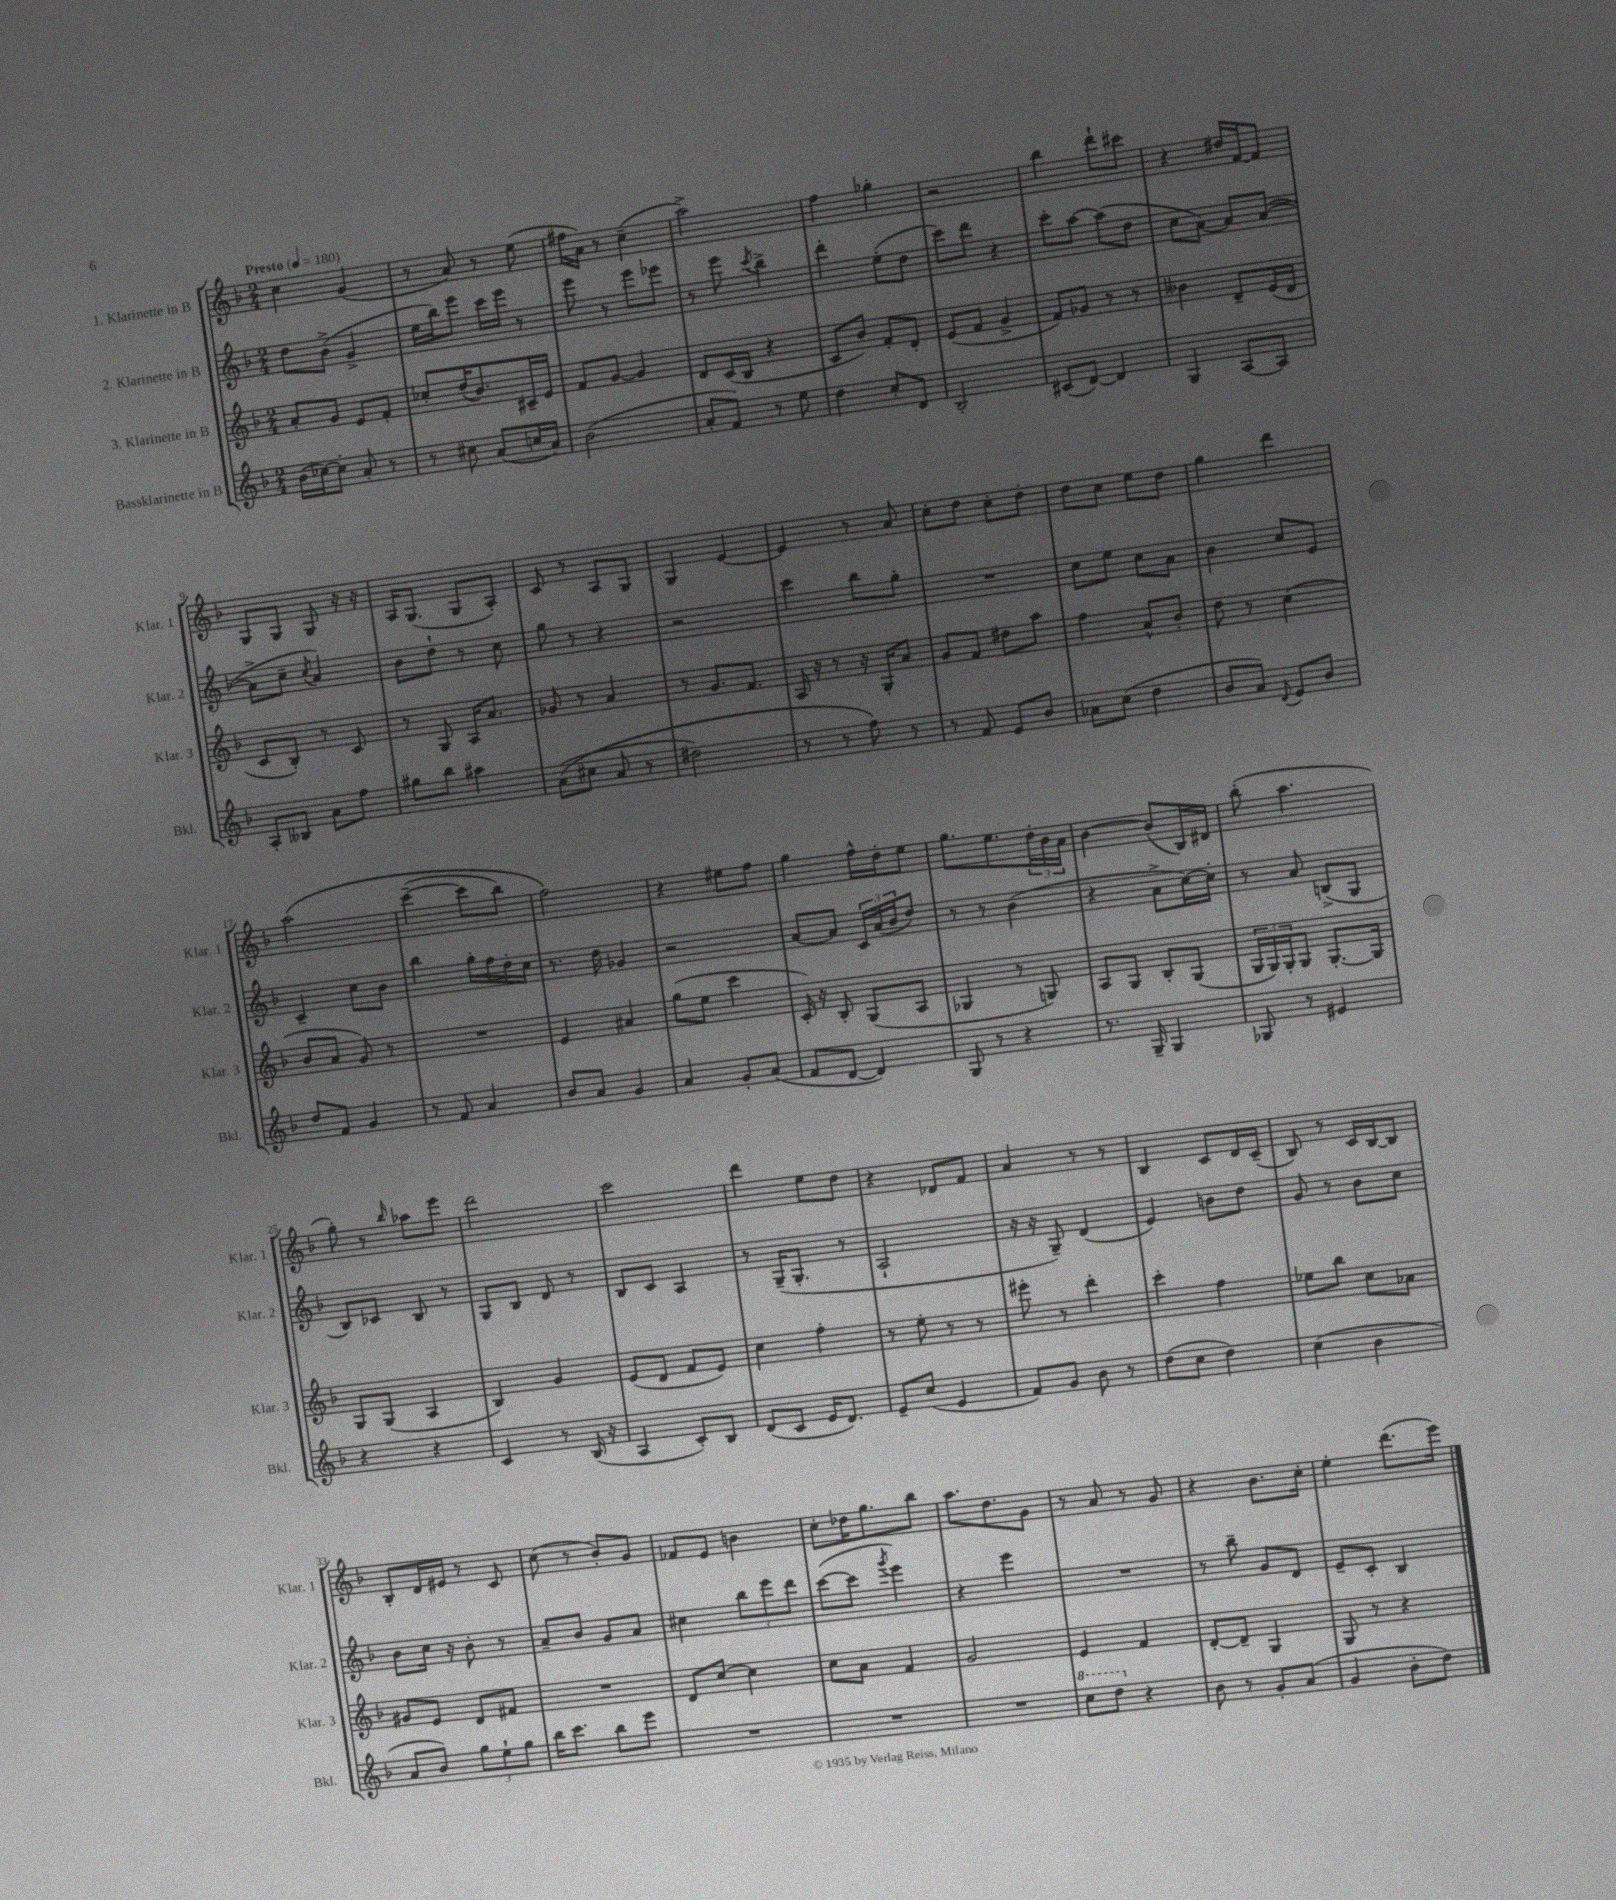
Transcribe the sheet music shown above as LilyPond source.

<<
\new StaffGroup <<
\new Staff = "s0" \with { instrumentName = "1. Klarinette in B" shortInstrumentName = "Klar. 1" } {
    \clef treble \key f \major \numericTimeSignature \time 2/4 \tempo "Presto" 4 = 180
    c''4 g'4( |
    r8 a'8) r8 e''8( |
    fis''16 a'16) r8 c''4--( |
    a''2->) |
    f''4 ges''4-. |
    r2 |
    bes''4 d'''8-! cis'''8 |
    r4 dis''16 f'16~ f'8 |
    g8 g8 g8 r16 r16 |
    a16 g8.( g8 a8-.) |
    c'8 r8 a8 g8 |
    g4 e'4~ |
    e'4 r8 a'8 |
    c''8-. d''8 c''8-. d''8-. |
    d''8 c''8 e''8 d''8 |
    g''4 d'''4 |
    a''2\( |
    c'''4~--( c'''8 bes''8) |
    f''2\) |
    r4 eis''8 f''8 |
    g''4 f''16-^ d''16-. e''8 |
    g''8. e''8. \tuplet 3/2 { d''16-. bes'16 a'16 } |
    bes'4~ bes'8( bes16) dis'16 |
    bes''8-.( a''4. |
    g''8-.) r8 \grace { bes''16 } aes''8 e'''8 |
    d'''2 |
    c'''2 |
    d'''4 e''8 d''8 |
    r4 des'8 f'8 |
    a'4 r8 r8 |
    bes4 c'8 d'16 c'16--( |
    bes8) r8 c'16 bes16~ bes8 |
    bes8-. d'16 eis'16 r8 c'8 |
    c''8( r8 bes'8-.) g'8 |
    fes'8 e'8 b'4 |
    c''8-. des''16 g''8. bes''8 |
    a''8. d''8. g'8 |
    r8 a'8 r8 g'8 |
    r4 bes'8. c''16-. |
    e''4-. d'''8.( e'''16) \bar "|." |
}
\new Staff = "s1" \with { instrumentName = "2. Klarinette in B" shortInstrumentName = "Klar. 2" } {
    \clef treble \key f \major \numericTimeSignature \time 2/4
    d''8 bes'8->( g'4-> |
    e''16 bes''16) e'''8 c'''16 e'''16 r8 |
    e'''8 r8 e'''8 ees'''8 |
    r8 e'''8 \acciaccatura { c'''8 } bes''4-> |
    d'''4-. e''8-.( d''8 |
    c'''8) d'''8 r4 |
    c'''8-. a''8~ a''8( d''8 |
    c''8 a'8~) a'8 a'8~( |
    a'8-> c''8-- \acciaccatura { c''8 } a'4) |
    bes'8 d''8-! r8 c''8 |
    g''8 r8 r4 |
    r2 |
    c'''4 bes''8 g''8-. |
    R2 |
    c''8 e''8 c''8 a'8 |
    bes'4 c''8 e'8 |
    c'4-- c''8 bes'8 |
    bes''4 g''16-. f''16 d''16-. c''16 |
    r8. d''16 ges'4 |
    r2 |
    a'8~ a'8 \tuplet 3/2 { c'16 a'16( bes'16 } d''8) |
    r8 r8 bes'4( |
    r4 a'8-> c''16~) c''16-. |
    r8 a'8 b8->( g8 |
    bes8) ces'8 bes8 r8 |
    g8 bes8 d'8 r8 |
    bes8 c'8 a4 |
    r8 g16--( g8.-. r8 |
    a2-! |
    r16 r16 g8--) d'4( |
    e'4) b'8 d''8 |
    g'8 r8 bes'8 c''8 |
    bes'8 c''16 r16 bes'8-. r8 |
    a'8-- bes'8 g'8 a'8 |
    cis''4 \tuplet 3/2 { bes''8 e'''8 d'''8 } |
    c'''8~( c'''8 \acciaccatura { g'''8 } e'''4) |
    r4 e'''4 |
    R2 |
    r8 bes''8-- g'8 d'8 |
    e'8-- c'8-. bes4 \bar "|." |
}
\new Staff = "s2" \with { instrumentName = "3. Klarinette in B" shortInstrumentName = "Klar. 3" } {
    \clef treble \key f \major \numericTimeSignature \time 2/4
    a'8-. g'8 e'8 f'8-. |
    ces''8-. d''16( bes'8.) cis'16-- e'16 |
    f'8 g'8~ g'4 |
    d'8 c'16( bes16 r4 |
    c'8 bes'8) f'8-. d'8-. |
    e'8( f'8 g'4-> |
    f'8) ges'8 r8 r8 |
    beses'4 d'8-- e'16( d'16 |
    c'8 bes8-.) r8 c'8 |
    r8 g8 a16 a'8. |
    ges'8 r8 a'4 |
    r8 g'8. f'8. |
    a16 r16 r8 r16 g16-. a'8 |
    g'8 f'8 dis''8 a''8 |
    f''4 a'8-^ bes'8-. |
    d''8 r8 c''4( |
    bes'8 a'8 g'8) r8 |
    R2 |
    e'4 ais'4 |
    g''8( e''8 c'''4 |
    c'16-.) r16 bes8-. g8( a8 |
    ges4 r8 g8) |
    a8 g8 bes8-. g8( |
    \tuplet 3/2 { g16 g16) g16-. } g8 g8.~-. g16 |
    g8 g8( a4 |
    bes4) g'4 |
    e'8( d'8 f'8 e'8) |
    c''4 f''4-. |
    r8 e''8-. r8 r8 |
    eis'''8-. r8 d'''4-. |
    c'''4-. f''4 |
    ees''8 bes''8 c''8 aes'8 |
    gis'8 e'8 d'8 fis'8 |
    R2 |
    d'8 c''8~ c''4 |
    c''8 a'8 f'4 |
    g'2 |
    e'4 f'4 |
    d'8~-. d'8-- g4 |
    g8 r8 r4 \bar "|." |
}
\new Staff = "s3" \with { instrumentName = "Bassklarinette in B" shortInstrumentName = "Bkl." } {
    \clef treble \key f \major \numericTimeSignature \time 2/4
    bes'16( ces''16~) ces''8-. a'8-. r8 |
    r8 cis''8 a'8( c''16 a'16) |
    bes'2( |
    a'8-. f'8) r8 e''8 |
    d''4 c''8-. d'8 |
    bes2-. |
    cis'8( d'8~) d'4 |
    g4 a8~ a8 |
    a8-. beses8 a'8 f''8 |
    gis''8 bes''8 ais''4 |
    a'8(\( cis''8 a'8 r8 |
    dis''2) |
    r8 r8 f''8\) r8 |
    r8 f'8 e'8 bes'8 |
    aes'8 c''8( d''4 |
    bes'8 a'8) \appoggiatura { d'8 } e'8 bes'8 |
    d''8 f'8 g'4 |
    r8 f'8 a'4 |
    bes'8 a'8 g'4 |
    a'4 g'8-. a'8( |
    f'8 d'8~ d'4) |
    g8 r8 r4 |
    r8. g16-- g4 |
    ges8 r8 eis'4 |
    r4 r4 |
    c'4 r8 bes16( r16 |
    a4 c'8-.) bes8 |
    d'8( c'8 e'16 d'8.) |
    e'8-- c''8( e'4 |
    f'8) g'8 bes'8 r8 |
    d''8( c''8 d''4) |
    c''4( bes'4 |
    a'8 bes'8) \tuplet 3/2 { g''8 e''8-! g''8 } |
    bes''16 c'''8. bes''8 e'''8 |
    R2 |
    R2 |
    R2 |
    \ottava #1 c'''8 d'''8 \ottava #0 r4 |
    bes'8 r8 g'8-. a'8( |
    g'4 bes'8-. d''8) \bar "|." |
}
>>
>>
